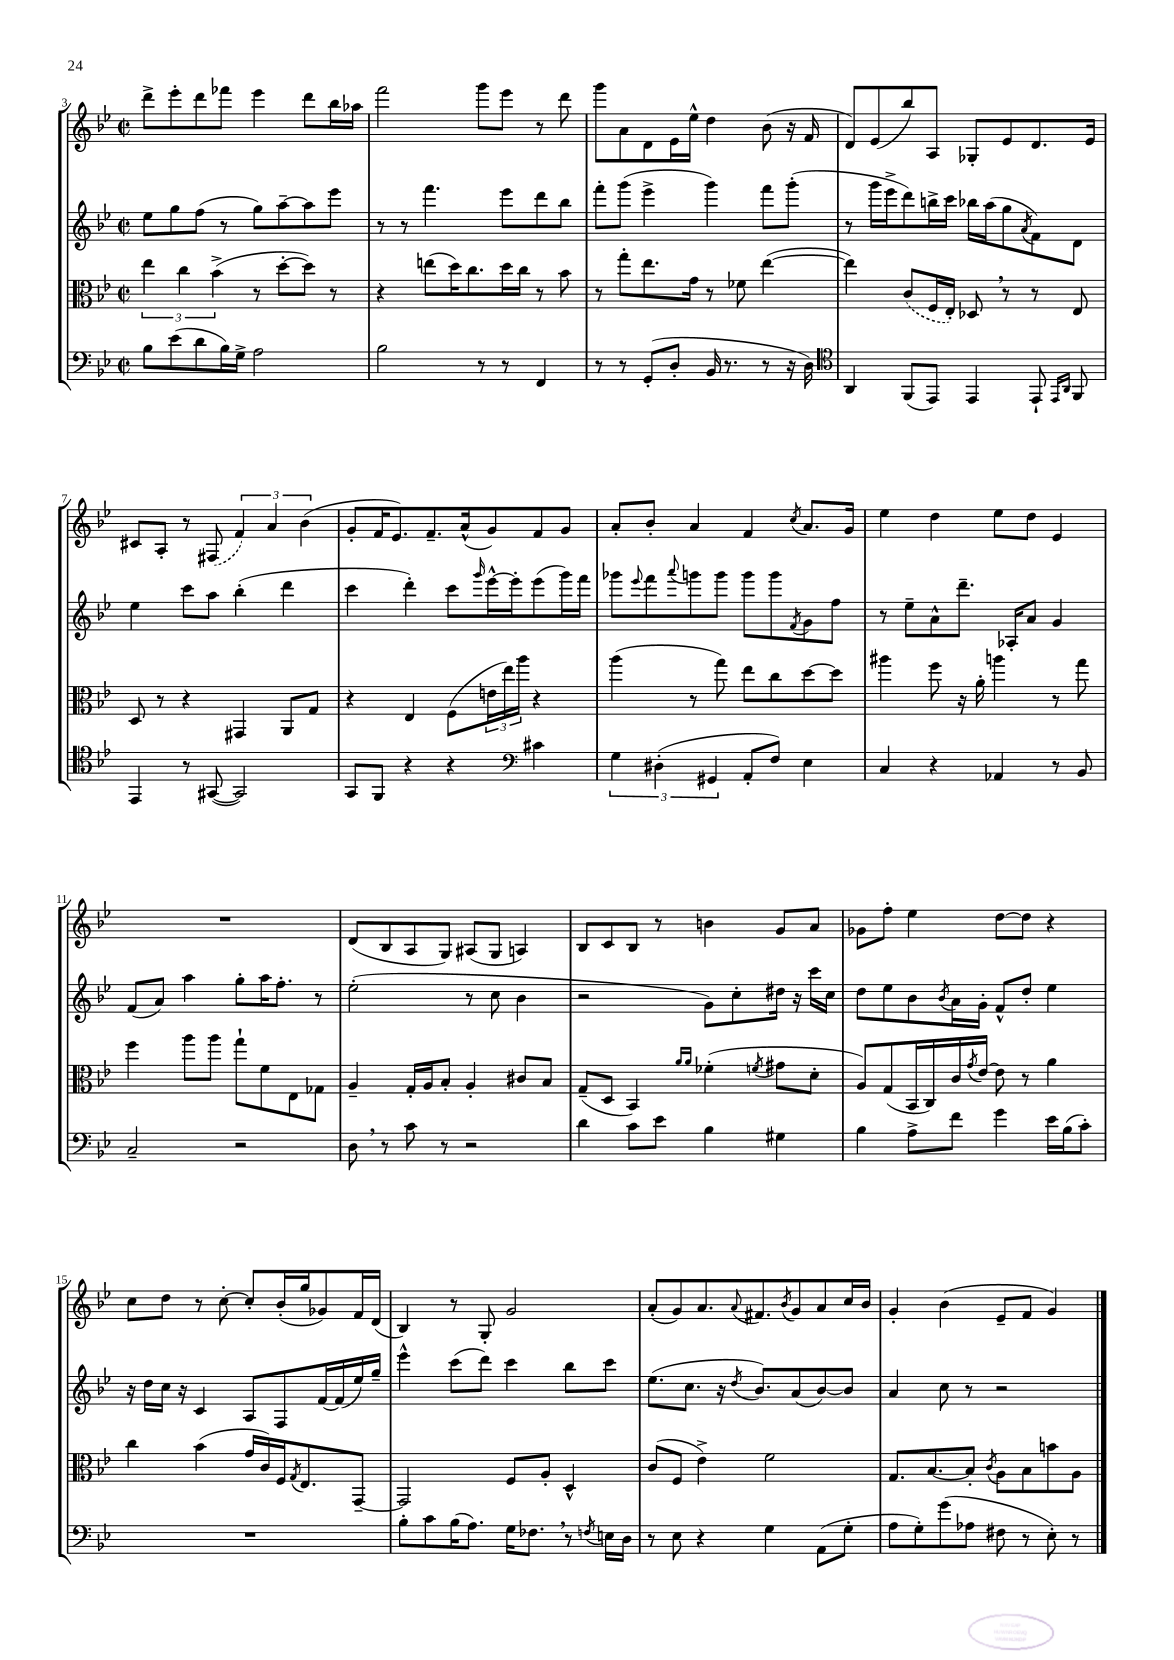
<<
\new StaffGroup <<
\new Staff = "s0" {
    \clef treble \key bes \major \defaultTimeSignature \time 2/2
    d'''8-> ees'''8-. d'''8 fes'''8 ees'''4 d'''8 bes''16 aes''16 |
    f'''2 g'''8 ees'''8 r8 d'''8 |
    g'''8 a'8 d'8 ees'16 ees''16-^ d''4 bes'8( r16 f'16 |
    d'8) ees'8( bes''8) a8 ges8-. ees'8 d'8. ees'16 |
    cis'8 a8-. r8 \once \slurDashed fis8( \tuplet 3/2 { f'4) a'4 bes'4( } |
    g'8-. f'16 ees'8.) f'8.-- a'16-^( g'8) f'8 g'8 |
    a'8-. bes'8-. a'4 f'4 \acciaccatura { c''8 } a'8. g'16 |
    ees''4 d''4 ees''8 d''8 ees'4 |
    R1 |
    d'8( bes8 a8 g8) ais8( g8 a4) |
    bes8 c'8 bes8 r8 b'4 g'8 a'8 |
    ges'8 f''8-. ees''4 d''8~ d''8 r4 |
    c''8 d''8 r8 c''8~-. c''8-. bes'16-.( g''16 ges'8) f'16 d'16( |
    bes4) r8 g8-. g'2 |
    a'8-.( g'8) a'8. \appoggiatura { a'8 } fis'8. \acciaccatura { bes'8 } g'8 a'8 c''16 bes'16 |
    g'4-. bes'4( ees'8-- f'8 g'4) \bar "|." |
}
\new Staff = "s1" {
    \clef treble \key bes \major \defaultTimeSignature \time 2/2
    ees''8 g''8 f''8( r8 g''8) a''8~-- a''8 ees'''8 |
    r8 r8 f'''4. ees'''8 d'''8 bes''8 |
    f'''8-. g'''8( ees'''4-> g'''4) f'''8 g'''8-.( |
    r8 g'''16 ees'''16-> d'''8) b''16-> c'''16 bes''16 a''16( g''8 \acciaccatura { a'8 } f'8) d'8 |
    ees''4 c'''8 a''8 bes''4-.( d'''4 |
    c'''4 d'''4-.) c'''8 \grace { g'''16 } ees'''16~-^ ees'''16-. ees'''8( g'''16) f'''16 |
    ges'''8 \appoggiatura { ees'''8 } f'''8 \appoggiatura { a'''8 } g'''8 g'''8 g'''8 g'''8 \acciaccatura { f'8 } g'8 f''8 |
    r8 ees''8-- a'8-^ d'''8.-- aes16-. a'8 g'4 |
    f'8( a'8) a''4 g''8-. a''16 f''8.-. r8 |
    ees''2-.( r8 c''8 bes'4 |
    r2 g'8) c''8-. dis''16 r16 c'''16 c''16 |
    d''8 ees''8 bes'8 \acciaccatura { bes'8 } a'16 g'16-. f'8-^ d''8-. ees''4 |
    r16 d''16 c''16 r16 c'4 a8 f8 f'16~ f'16( ees''16) g''16-- |
    ees'''4-^ c'''8( d'''8) c'''4 bes''8 c'''8 |
    ees''8.( c''8. r16 \acciaccatura { d''8 } bes'8.) a'8( bes'8~) bes'8 |
    a'4 c''8 r8 r2 \bar "|." |
}
\new Staff = "s2" {
    \clef alto \key bes \major \defaultTimeSignature \time 2/2
    \tuplet 3/2 { ees''4 c''4 bes'4->( } r8 d''8~-. d''8) r8 |
    r4 e''8( d''16) c''8. d''16 c''16 r8 bes'8 |
    r8 g''8-. ees''8. g'16 r8 fes'8 ees''4~( |
    ees''4) \once \slurDashed c'8( f16 ees16-.) des8 \breathe r8 r8 ees8 |
    d8 r8 r4 gis,4 a,8 g8 |
    r4 ees4 f8( \tuplet 3/2 { e'16 ees''16) a''16 } r4 |
    a''4( r8 g''8) ees''8 c''8 d''8~ d''8 |
    ais''4 f''8 r16 a'16-. a''4 r8 g''8 |
    f''4 a''8 a''8 g''8-! f'8 ees8 ges8 |
    a4-- g16-. a16 bes8-. a4-. cis'8 bes8 |
    g8--( d8 bes,4) \grace { a'16 a'16 } fes'4-.( \acciaccatura { f'8 } gis'8 d'8-. |
    a8) g8( bes,16 c16) c'16 \acciaccatura { g'8 } ees'16~ ees'8 r8 a'4 |
    c''4 bes'4( g'16 c'16) f16 \acciaccatura { g8 } ees8. g,8~-- |
    g,2 f8 a8-. d4-^ |
    c'8( f8 ees'4->) f'2 |
    g8. bes8.~ bes8-. \acciaccatura { c'8 } a8 bes8 b'8 a8 \bar "|." |
}
\new Staff = "s3" {
    \clef bass \key bes \major \defaultTimeSignature \time 2/2
    bes8 ees'8( d'8 bes16) g16-> a2 |
    bes2 r8 r8 f,4 |
    r8 r8 g,8-.( d8-. bes,16 r8. r8 r16 d16) |
    \clef tenor a,4 f,8( ees,8) ees,4 ees,8-! \grace { ees,16 a,16 } f,8 |
    ees,4 r8 gis,8~( gis,2) |
    g,8 f,8 r4 r4 \clef bass cis'4 |
    \tuplet 3/2 { g4 dis4-.( gis,4 } a,8-. f8) ees4 |
    c4 r4 aes,4 r8 bes,8 |
    c2-- r2 |
    d8 \breathe r8 c'8 r8 r2 |
    d'4 c'8 ees'8 bes4 gis4 |
    bes4 a8-> f'8 g'4 ees'16 bes16( c'8-.) |
    R1 |
    bes8-. c'8 bes16( a8.) g16 fes8. \breathe r8 \acciaccatura { f8 } e16 d16 |
    r8 ees8 r4 g4 a,8( g8-. |
    a8 g8-.) g'8( aes8 fis8 r8 ees8-.) r8 \bar "|." |
}
>>
>>
\layout { \context { \Score currentBarNumber = #3 } }
